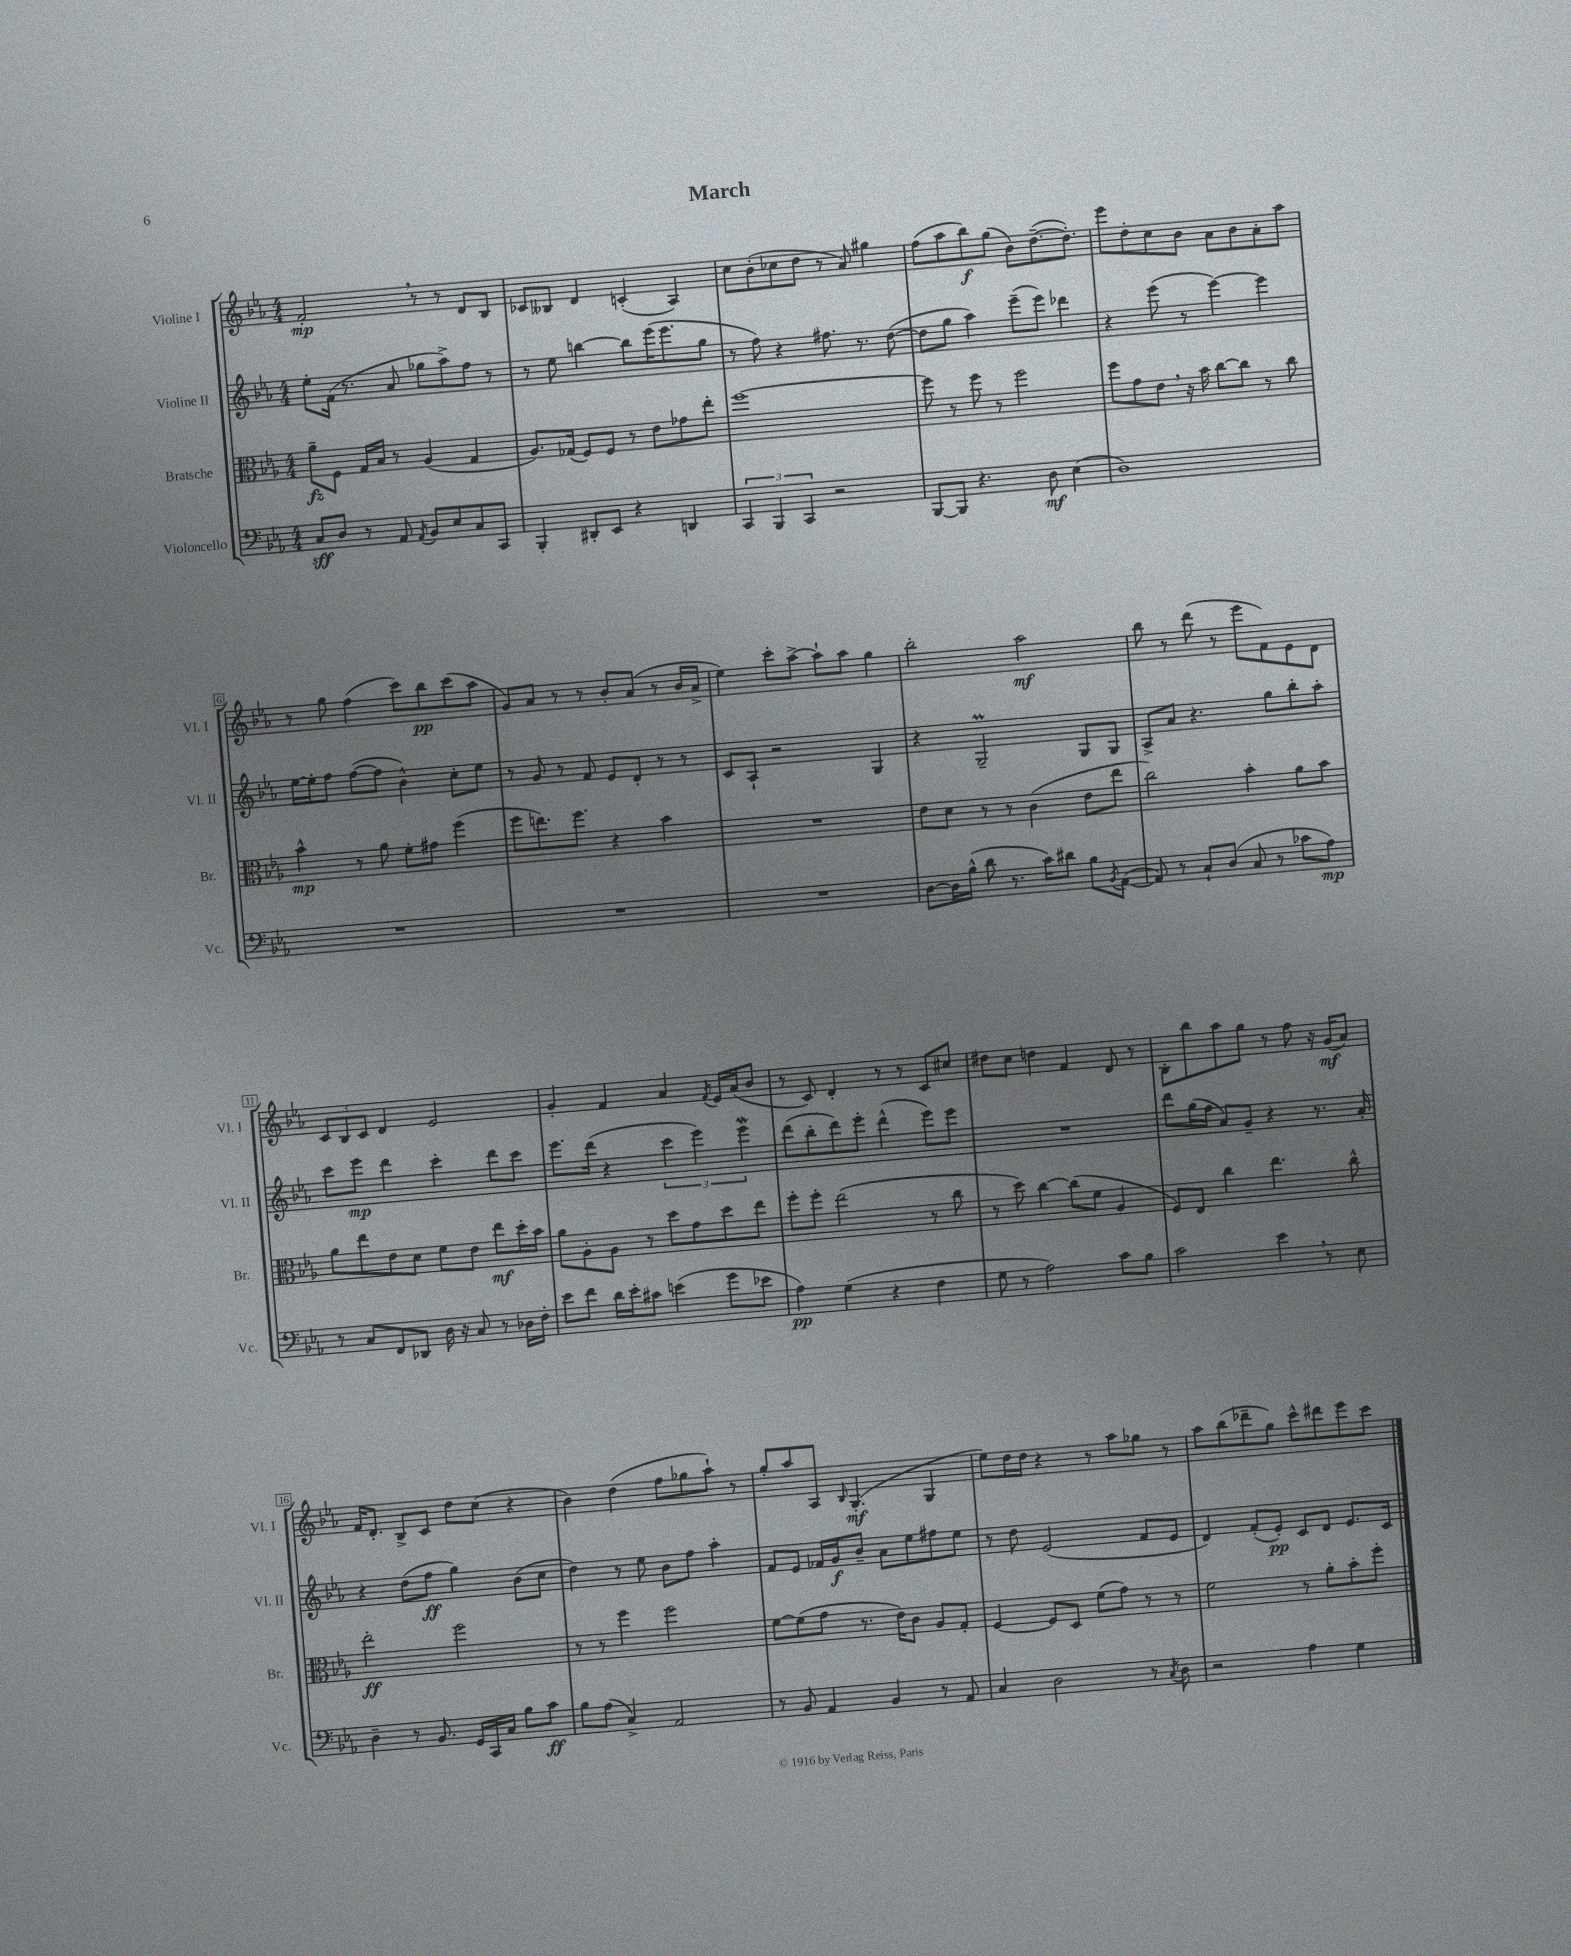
\header { title = "March" }
<<
\new StaffGroup <<
\new Staff = "s0" \with { instrumentName = "Violine I" shortInstrumentName = "Vl. I" } {
    \clef treble \key ees \major \numericTimeSignature \time 4/4
    f'2-.\mp \breathe r8 r8 d'8 bes8 |
    ces'8 beses8 d'4 c'4-.( aes4) |
    c''8 bes'8-.( ces''8 d''8 r8 aes'8) gis''4 |
    f''8( aes''8 bes''8\f) g''8( bes'8) d''8.~--( d''8.-.) |
    ees'''8 d''8-. c''8 bes'8 aes'8 bes'8 aes'8-. aes''8 |
    r8 g''8 f''4( c'''8) bes''8\pp c'''8( aes''8 |
    g'8) aes'8 r8 r8 bes'8-. aes'8( r8 bes'16 aes'16-> |
    ees''4) c'''8-. aes''8~-> aes''8-! aes''8 g''4 |
    bes''2-. aes''2\mf |
    bes''8 r8 d'''8( r8 ees'''8 f'8) ees'8 d'8 |
    \tuplet 3/2 { c'8 bes8 c'8 } d'4 ees'2 |
    g'4-. f'4 aes'4 \acciaccatura { f'8 } ees'16 aes'16( bes'8 |
    r8 c'8) d'4-. r8 r8 c'8 cis''8 |
    dis''8 c''8 d''4 f'4 d'8 r8 |
    bes8-. bes''8 aes''8 g''8 r8 f''8 r16 g'16\mf( aes'8) |
    f'16 d'8.-. bes8-> c'8 d''8 c''8( r4 |
    bes'4) d''4( f''8 ges''8 aes''8-!) r8 |
    g''8-. aes''8 aes8 \grace { bes16 } g4.-.\mf( g4 |
    ees''8) d''16 d''16 r4 r8 aes''8 ges''8 r8 |
    aes''8 bes''8( des'''8-- g''8) c'''8-^ dis'''8 ees'''8 c'''8 \bar "|." |
}
\new Staff = "s1" \with { instrumentName = "Violine II" shortInstrumentName = "Vl. II" } {
    \clef treble \key ees \major \numericTimeSignature \time 4/4
    ees''8-. f'16( r8. aes'8 ges''8 aes''8->) f''8 r8 |
    r8 ees''8 b''4~ b''8 ees'''16( ees'''8. g''8 |
    r8 f''8) r4 fis''8. r8. d''8~( |
    d''8 g''8 aes''4) ees'''8--( ees'''8) des'''4 |
    r4 ees'''8( r8 ees'''4~) ees'''4 |
    ees''16~ ees''16-. f''8 f''8~( f''8 bes'4-^) c''8-. ees''8 |
    r8 g'8 r8 f'8 ees'8 d'8-. r8 r8 |
    c'8 aes8-! r2 g4 |
    r4 g2--\prall g8 g8 |
    aes8-> aes'8 r4. g''8 bes''8-. aes''8-. |
    c'''8 ees'''8\mp d'''4 c'''4-. d'''8 c'''8 |
    ees'''8. d'''16( r4 \tuplet 3/2 { c'''4 ees'''4) ees'''4\mordent } |
    d'''8( bes''8-. d'''8) ees'''8-. d'''4-^( ees'''8) ees'''8 |
    R1 |
    d'''8 g''16( f''16 aes'8) g'8-- r4 r8. aes'16-. |
    r4 d''8( f''8\ff g''4) bes'8( c''8 |
    d''4) r8 ees''8 bes'8 f''8 aes''4-. |
    f'8 ees'8 fes'16 g'16\f bes'8-- aes'8 ees''8 fis''8 ees''8 |
    r8 d''8 ees'2( f'8 ees'8 |
    d'4) f'8-.( ees'8-.\pp) c'8 d'8 ees'8. c'16 \bar "|." |
}
\new Staff = "s2" \with { instrumentName = "Bratsche" shortInstrumentName = "Br." } {
    \clef alto \key ees \major \numericTimeSignature \time 4/4
    aes'8--\fz f8 g16 bes16 r8 aes4( g4 |
    aes8.) ges16( f8) f8 r8 ees'8 ges'8 ees''8-. |
    f''1~ |
    f''8 r8 f''8 r8 f''2 |
    f''8 g'8 ees'8 \breathe r16 bes'16 c''8~ c''8 r8 c''8 |
    bes'4-^\mp r8 aes'8 f'8-. gis'8 f''4( |
    f''8 e''8.) f''8. r4 bes'4 |
    R1 |
    ees'8 d'8 r8 r8 c'4( ees'8 ees''8 |
    c''2) bes'4-. aes'8 bes'8 |
    aes'8 ees''8 ees'8 d'8 f'8 ees'8 ees''8\mf d''16-. bes'16 |
    aes'8 aes8-. aes8 r8 d''8 g'8 d''8 ees''8 |
    f''8-. f''8-. ees''2( r8 c''8 |
    r8 d''8) c''4~ c''8( f'8 aes4 |
    f8) ees8 c''4 ees''4. c''8-^ |
    ees''2-.\ff f''2 |
    r8 r8 f''4 f''2 |
    f'8~ f'8( g'8 r8. ees'16) c'8 aes8 g8-. |
    f4~ f8 d8 f'8( g'8) r8 r8 |
    f'2 r8 aes'8-. bes'8-. f''8-. \bar "|." |
}
\new Staff = "s3" \with { instrumentName = "Violoncello" shortInstrumentName = "Vc." } {
    \clef bass \key ees \major \numericTimeSignature \time 4/4
    c8\sff d8 r8 aes,8 \acciaccatura { aes,8 } bes,8 ees8 c8 c,8 |
    bes,,4-. dis,8-. ees,8 r4 d,4 |
    \tuplet 3/2 { c,4 bes,,4 c,4 } r2 |
    bes,,8~ bes,,8 r4. d8\mf ees4( |
    d1) |
    R1 |
    R1 |
    R1 |
    d8~ d16 bes16-^( d'8 r8. c'16) dis'8 bes8 \acciaccatura { bes,8 } aes,8~( |
    aes,8) r8 c8-! d8( c8 r8 ces'8 aes8\mp) |
    r8 c8 f,8 des,8 d16 r16 c8 r8 des16 f16-. |
    ees'8 f'8 d'16 ees'16-. cis'8 e'4( g'8 ees'8 |
    aes4\pp) g4( r4 f4 |
    g8 r8 aes2) c'8 bes8 |
    c'2 ees'4 \breathe r8 ees8 |
    d4-- r8 bes,8. g,16 c,16 c16 bes8 c'8\ff |
    bes8 aes8( c4->) aes,2 |
    r8 bes,8 aes,4 bes,4 r8 aes,8 |
    c4 d2 r8 \acciaccatura { c8 } d8 |
    r2 aes4 g4 \bar "|." |
}
>>
>>
\layout { \context { \Score \override BarNumber.stencil = #(make-stencil-boxer 0.1 0.3 ly:text-interface::print) } }
